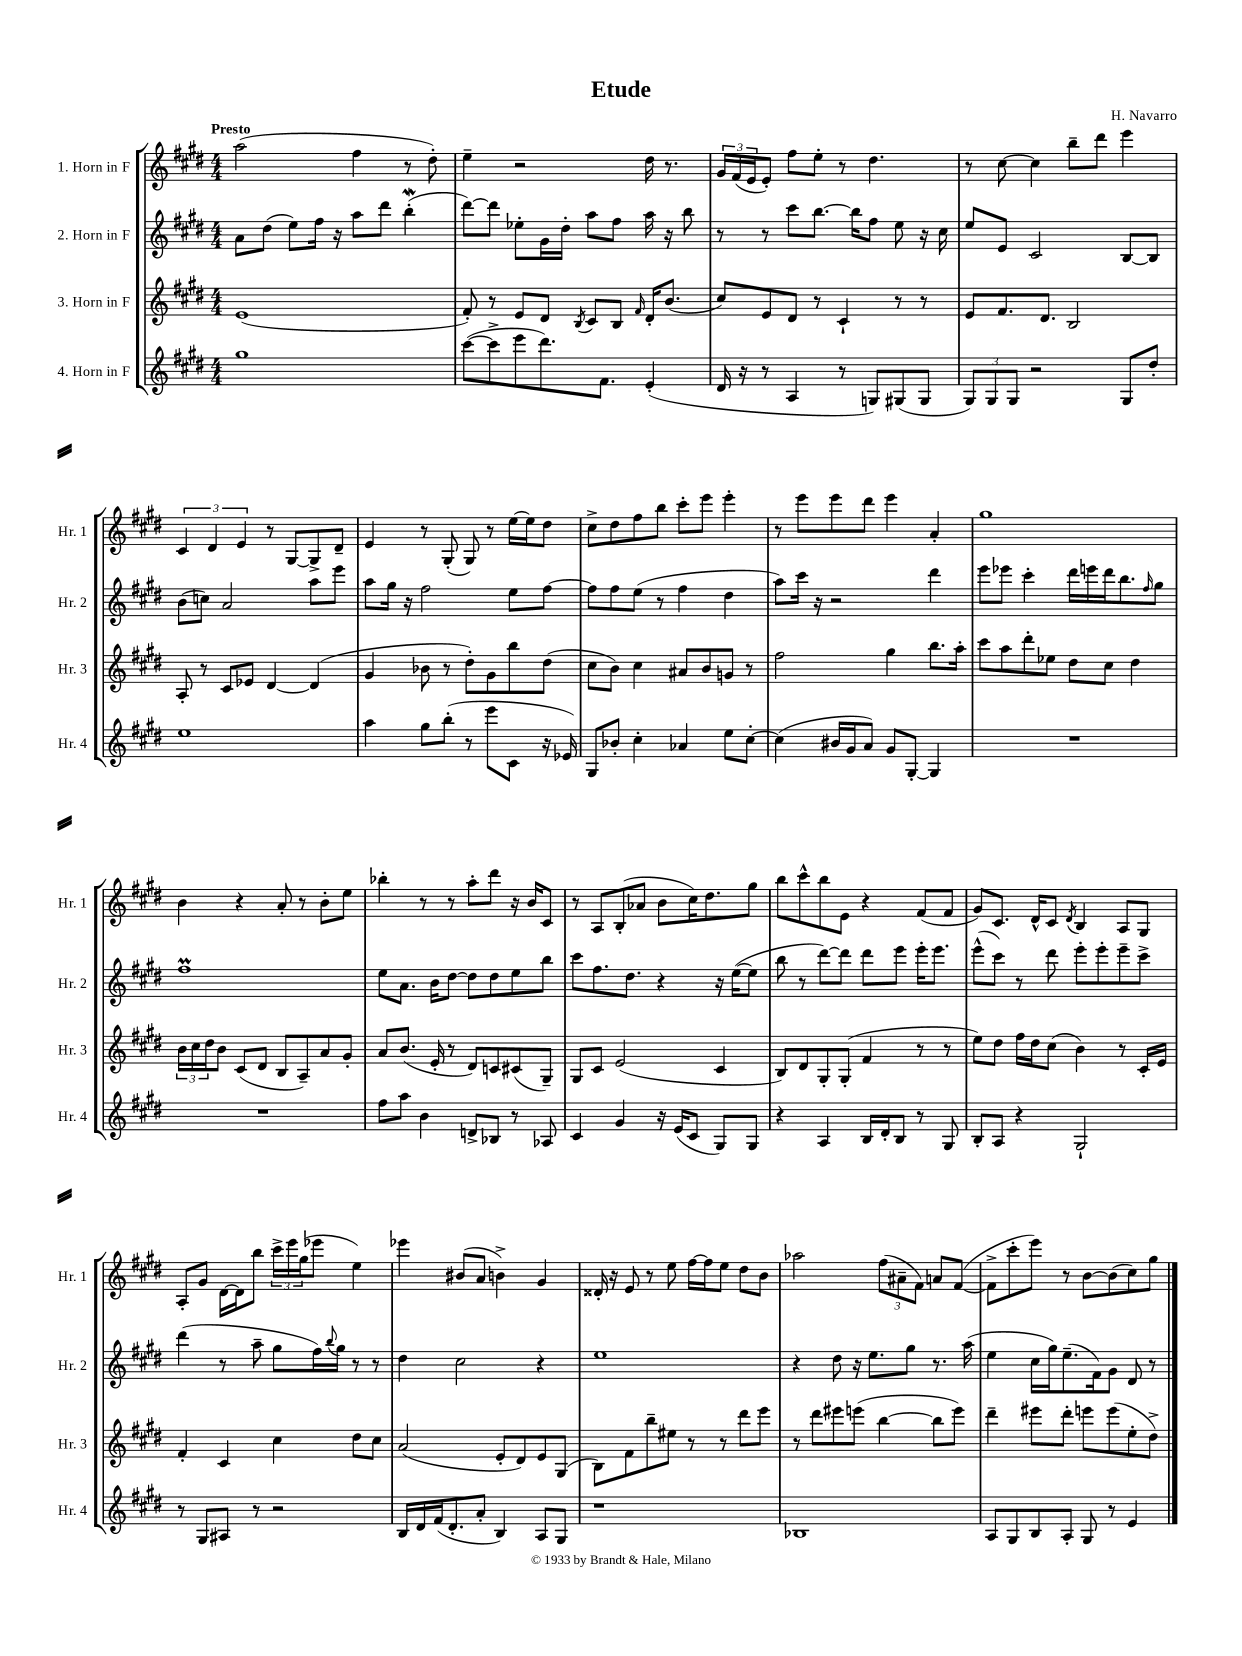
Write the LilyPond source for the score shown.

\header { title = "Etude" composer = "H. Navarro" }
<<
\new StaffGroup <<
\new Staff = "s0" \with { instrumentName = "1. Horn in F" shortInstrumentName = "Hr. 1" } {
    \clef treble \key e \major \numericTimeSignature \time 4/4 \tempo "Presto"
    a''2( fis''4 r8 dis''8-.) |
    e''4-- r2 dis''16 r8. |
    \tuplet 3/2 { gis'16 fis'16( e'16 } e'8-.) fis''8 e''8-. r8 dis''4. |
    r8 cis''8~ cis''4 b''8-- dis'''8 e'''4 |
    \tuplet 3/2 { cis'4 dis'4 e'4 } r8 gis8~ gis8-> dis'8-- |
    e'4 r8 gis8-.( gis8) r8 e''16~ e''16 dis''8 |
    cis''8-> dis''8 fis''8 b''8 cis'''8-. e'''8 e'''4-. |
    r8 e'''8 e'''8 dis'''8 e'''4 a'4-. |
    gis''1 |
    b'4 r4 a'8-. r8 b'8-. e''8 |
    bes''4-. r8 r8 a''8-. dis'''8 r16 b'16 cis'8 |
    r8 a8 b8-.( aes'8 b'8 cis''16) dis''8. gis''8 |
    b''8 cis'''8-^ b''8 e'8 r4 fis'8( fis'8 |
    gis'8) cis'8. dis'16-^ cis'8 \acciaccatura { dis'8 } b4 a8 gis8 |
    a8-. gis'8 dis'16~ dis'16 b''8 \tuplet 3/2 { cis'''16-> e'''16 gis''16( } ees'''8 e''4) |
    ees'''4 bis'8( a'8 b'4->) gis'4 |
    disis'16-. r16 e'8 r8 e''8 fis''16~ fis''16 e''8 dis''8 b'8 |
    aes''2 \tuplet 3/2 { fis''8( ais'8-- fis'8) } a'8 fis'8~( |
    fis'8-> cis'''8-. e'''8) r8 b'8~ b'8( cis''8) gis''8 \bar "|." |
}
\new Staff = "s1" \with { instrumentName = "2. Horn in F" shortInstrumentName = "Hr. 2" } {
    \clef treble \key e \major \numericTimeSignature \time 4/4
    a'8 dis''8( e''8) fis''16 r16 a''8 dis'''8 b''4-.\mordent( |
    dis'''8~) dis'''8 ees''8-. gis'16 dis''16-. a''8 fis''8 a''16 r16 b''8 |
    r8 r8 cis'''8 b''8.~ b''16 fis''8 e''8 r16 cis''16 |
    e''8 e'8 cis'2 b8~ b8 |
    b'8( c''8) a'2 a''8 e'''8 |
    a''8 gis''16 r16 fis''2 e''8 fis''8~ |
    fis''8 fis''8 e''8( r8 fis''4 dis''4 |
    a''8) cis'''16 r16 r2 dis'''4 |
    e'''8 ees'''8 cis'''4-. dis'''16 e'''16 dis'''16 b''8. \grace { fis''16 } gis''8 |
    fis''1\prall |
    e''8 a'8. b'16 dis''8~ dis''8 dis''8 e''8 b''8 |
    cis'''8 fis''8. dis''8. r4 r16 e''16~( e''8 |
    b''8 r8 dis'''8~) dis'''8 dis'''8 e'''8 e'''16-. e'''8. |
    e'''8-^( cis'''8) r8 dis'''8 e'''8-. e'''8-. e'''8-- cis'''8-> |
    dis'''4( r8 a''8-- gis''8 fis''16) \appoggiatura { b''8 } gis''16 r8 r8 |
    dis''4 cis''2 r4 |
    e''1 |
    r4 dis''8 r16 e''8. gis''8 r8. a''16( |
    e''4 cis''16 gis''16) e''8.--( fis'16) gis'8 dis'8 r8 \bar "|." |
}
\new Staff = "s2" \with { instrumentName = "3. Horn in F" shortInstrumentName = "Hr. 3" } {
    \clef treble \key e \major \numericTimeSignature \time 4/4
    e'1( |
    fis'8-.) r8 e'8 dis'8 \acciaccatura { b8 } cis'8 b8 \grace { fis'16 } dis'16-. b'8.( |
    cis''8) e'8 dis'8 r8 cis'4-! r8 r8 |
    e'8 fis'8. dis'8. b2 |
    a8-. r8 cis'8 ees'8 dis'4~ dis'4( |
    gis'4 bes'8 r8 dis''8-.) gis'8 b''8 dis''8( |
    cis''8 b'8) cis''4 ais'8 b'8 g'8 r8 |
    fis''2 gis''4 b''8. a''16-. |
    cis'''8 a''8 dis'''8-. ees''8 dis''8 cis''8 dis''4 |
    \tuplet 3/2 { b'16 cis''16 dis''16 } b'8 cis'8( dis'8 b8 a8--) a'8 gis'8-. |
    a'8 b'8.( e'16-. r8 dis'8) c'8 cis'8( gis8--) |
    gis8 cis'8 e'2( cis'4 |
    b8) dis'8 gis8-. gis8-.( fis'4 r8 r8 |
    e''8) dis''8 fis''16 dis''16 cis''8( b'4) r8 cis'16-. e'16 |
    fis'4-. cis'4 cis''4 dis''8 cis''8 |
    a'2( e'8-. dis'8) e'8 gis8( |
    b8) fis'8 b''8-- eis''8 r8 r8 dis'''8 e'''8 |
    r8 dis'''8 eis'''8 e'''8( b''4~ b''8 e'''8) |
    dis'''4-- eis'''8 dis'''8-. e'''8 e'''8( e''8-. dis''8->) \bar "|." |
}
\new Staff = "s3" \with { instrumentName = "4. Horn in F" shortInstrumentName = "Hr. 4" } {
    \clef treble \key e \major \numericTimeSignature \time 4/4
    gis''1 |
    cis'''8~( cis'''8-> e'''8 dis'''8.) fis'8. e'4-.( |
    dis'16 r16 r8 a4 r8 g8) gis8( gis8 |
    \tuplet 3/2 { gis8) gis8 gis8 } r2 gis8 dis''8-. |
    e''1 |
    a''4 gis''8 b''8-.( r8 e'''8 cis'8 r16 ees'16) |
    gis8 bes'8-. cis''4-. aes'4 e''8 cis''8~-. |
    cis''4( bis'16 gis'16 a'8) gis'8 gis8~-. gis4 |
    R1 |
    R1 |
    fis''8 a''8 b'4 d'8-> bes8 r8 aes8 |
    cis'4 gis'4 r16 e'16( cis'8 gis8) gis8 |
    r4 a4 b16 dis'16-. b8 r8 gis8 |
    b8-. a8 r4 gis2-! |
    r8 gis8 ais8 r8 r2 |
    b16 dis'16 fis'16( dis'8.-. a'8-. b4) a8 gis8 |
    r1 |
    bes1 |
    a8 gis8 b8 a8-. gis8 r8 e'4 \bar "|." |
}
>>
>>
\layout { \context { \Score \remove "Bar_number_engraver" } }
